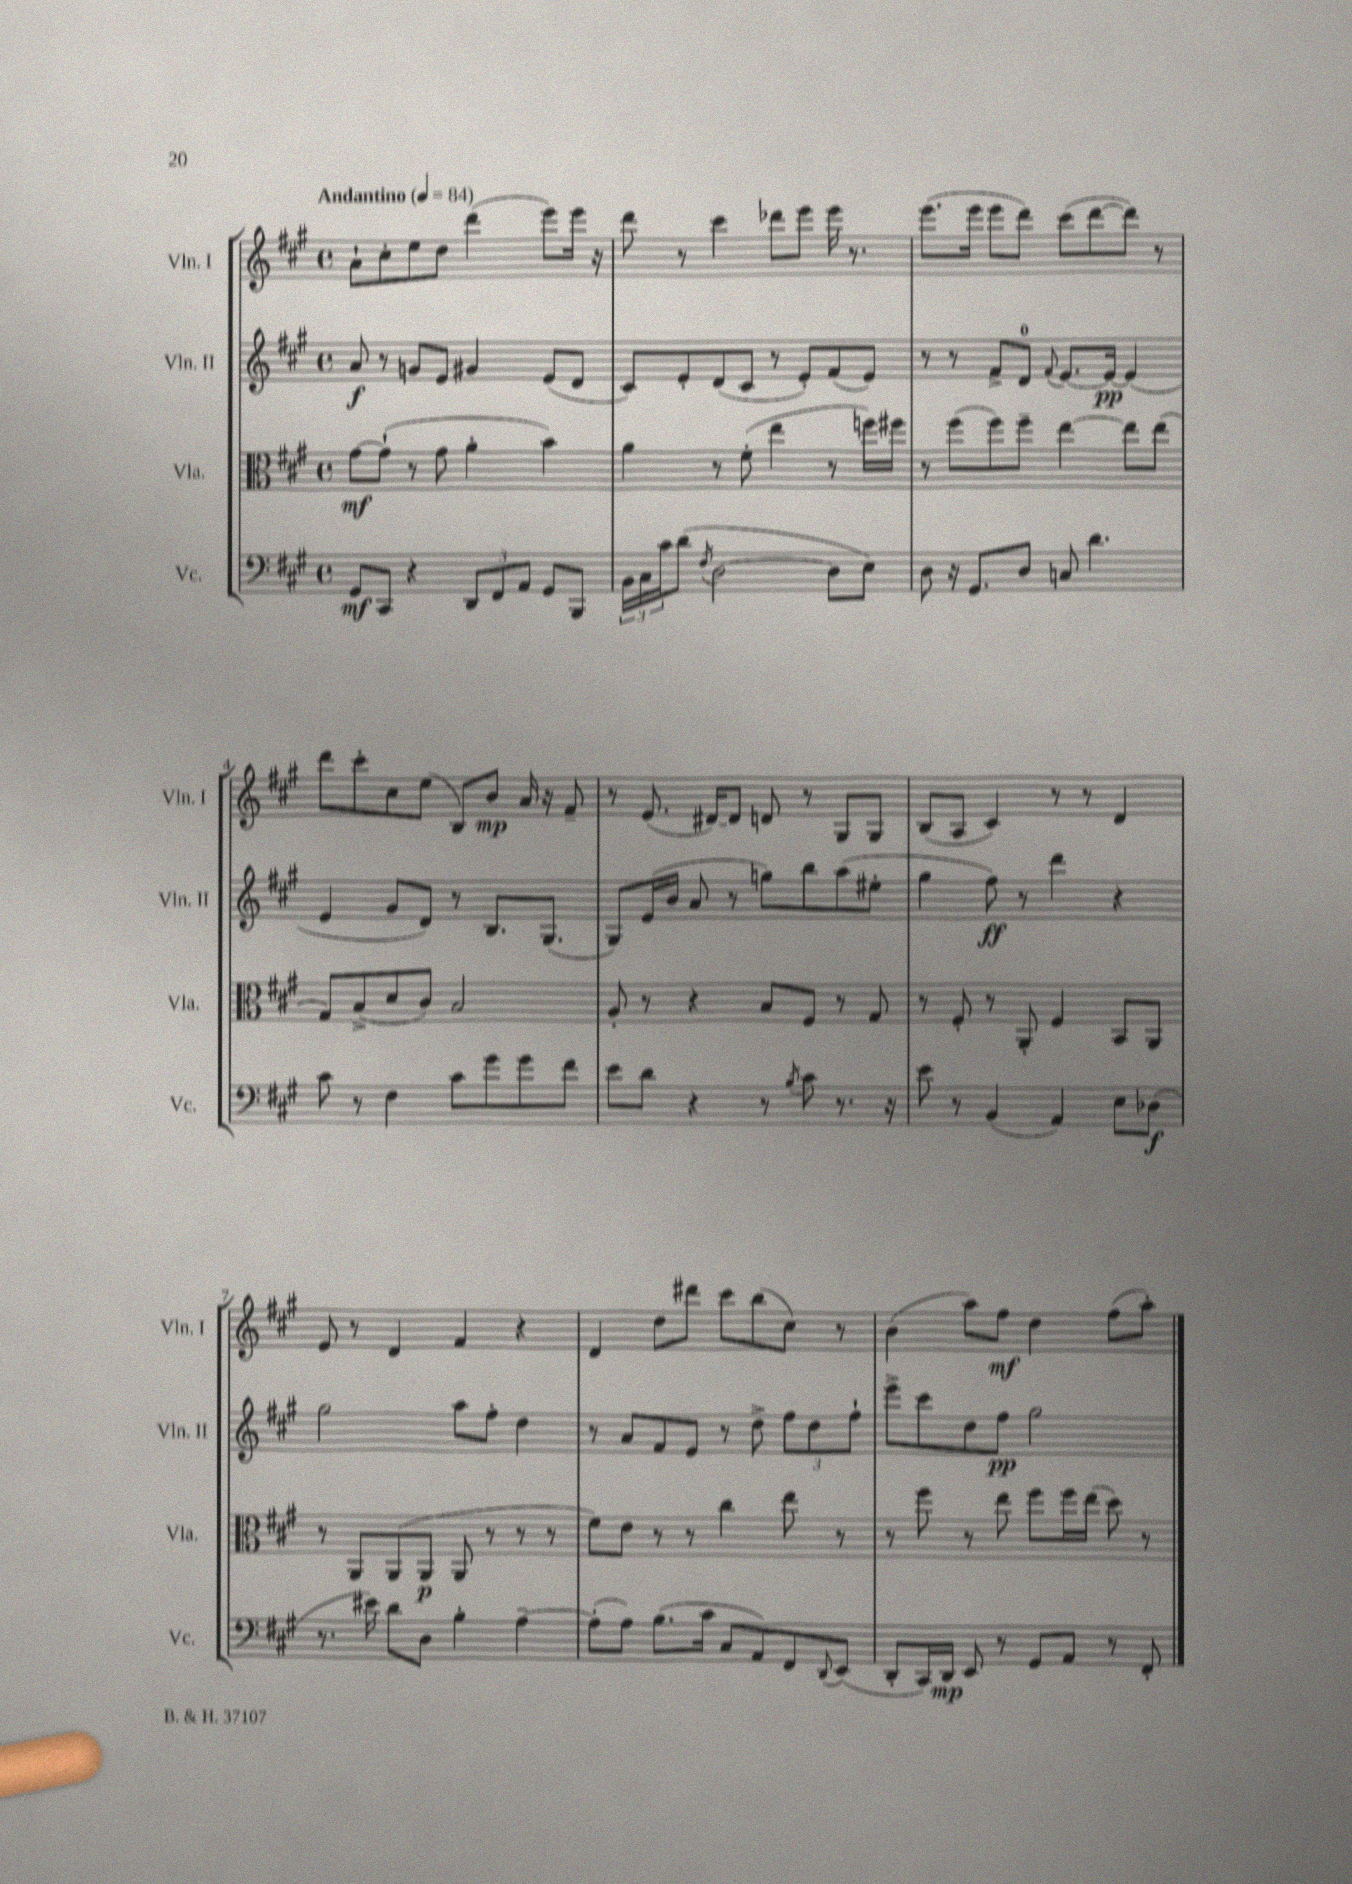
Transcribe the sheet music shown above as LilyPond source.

<<
\new StaffGroup <<
\new Staff = "s0" \with { instrumentName = "Vln. I" shortInstrumentName = "Vln. I" } {
    \clef treble \key a \major \defaultTimeSignature \time 4/4 \tempo "Andantino" 4 = 84
    a'8-! cis''8-. e''8 d''8 d'''4( e'''8) e'''16 r16 |
    d'''8 r8 cis'''4 des'''8 e'''8 e'''16 r8. |
    e'''8.( e'''16 e'''8 d'''8) cis'''8( d'''8~ d'''8) r8 |
    d'''8 cis'''8-. cis''8 e''8( b8) b'8\mp a'16 r16 fis'8-- |
    r8 e'8.( dis'16~) dis'8 d'8 r8 gis8 gis8 |
    b8( a8 cis'4) r8 r8 d'4 |
    e'8 r8 d'4 fis'4 r4 |
    d'4 d''8 dis'''8 cis'''8 b''8( cis''8) r8 |
    b'4( a''8) fis''8\mf d''4 fis''8( a''8-.) \bar "|." |
}
\new Staff = "s1" \with { instrumentName = "Vln. II" shortInstrumentName = "Vln. II" } {
    \clef treble \key a \major \defaultTimeSignature \time 4/4
    a'8\f r8 g'8 e'8 gis'4 e'8( d'8 |
    cis'8) e'8-. d'8( cis'8 r8 e'8-.) fis'8( e'8) |
    r8 r8 fis'8-> d'8-0 \appoggiatura { fis'8 } e'8.~ e'16~\pp e'4( |
    e'4 gis'8 d'8) r8 b8. gis8.( |
    gis8) e'16( b'16 a'8 r8 g''8) b''8 a''8( eis''8-. |
    gis''4 fis''8\ff) r8 d'''4 r4 |
    gis''2 a''8 fis''8-. d''4 |
    r8 a'8 fis'8 e'8 r8 d''8-> \tuplet 3/2 { fis''8 d''8 fis''8-! } |
    e'''8-> cis'''8 d''8 fis''8\pp gis''2 \bar "|." |
}
\new Staff = "s2" \with { instrumentName = "Vla." shortInstrumentName = "Vla." } {
    \clef alto \key a \major \defaultTimeSignature \time 4/4
    gis'8~\mf gis'8-!( r8 gis'8 a'4-. b'4) |
    a'4 r8 fis'8-.( e''4 r8 f''16) fis''16 |
    r8 fis''8( fis''8) fis''8-- e''4~ e''8 e''8( |
    gis8) b8->( d'8 cis'8) b2 |
    a8-. r8 r4 b8 fis8 r8 gis8 |
    r8 fis8-. r8 a,8-. fis4 b,8 a,8 |
    r8 a,8 a,8( a,8\p a,8 r8 r8 r8 |
    fis'8) e'8 r8 r8 cis''4 e''8 r8 |
    r8 fis''8 r8 e''8 fis''8 fis''16 e''16( d''8) r8 \bar "|." |
}
\new Staff = "s3" \with { instrumentName = "Vc." shortInstrumentName = "Vc." } {
    \clef bass \key a \major \defaultTimeSignature \time 4/4
    gis,8\mf cis,8 r4 \tuplet 3/2 { d,8 fis,8 a,8 } gis,8 b,,8 |
    \tuplet 3/2 { b,16 cis16 cis'16 } d'8( \acciaccatura { fis8 } d2~ d8 e8) |
    d8 r16 gis,8. d8 c8 d'4. |
    cis'8 r8 fis4 cis'8 gis'8 gis'8 fis'8 |
    e'8 d'8 r4 r8 \acciaccatura { b8 } cis'8 r8. r16 |
    e'8 r8 b,4( a,4) e8 des8\f( |
    r8. eis'16) d'8 d8 b4-. a4~-- |
    a8-.( a8) b8.( cis'16 cis8 a,8) fis,8 \appoggiatura { d,8 } e,8( |
    d,8-. cis,16) d,16\mp e,8 r8 gis,8 a,8 r8 fis,8-. \bar "|." |
}
>>
>>
